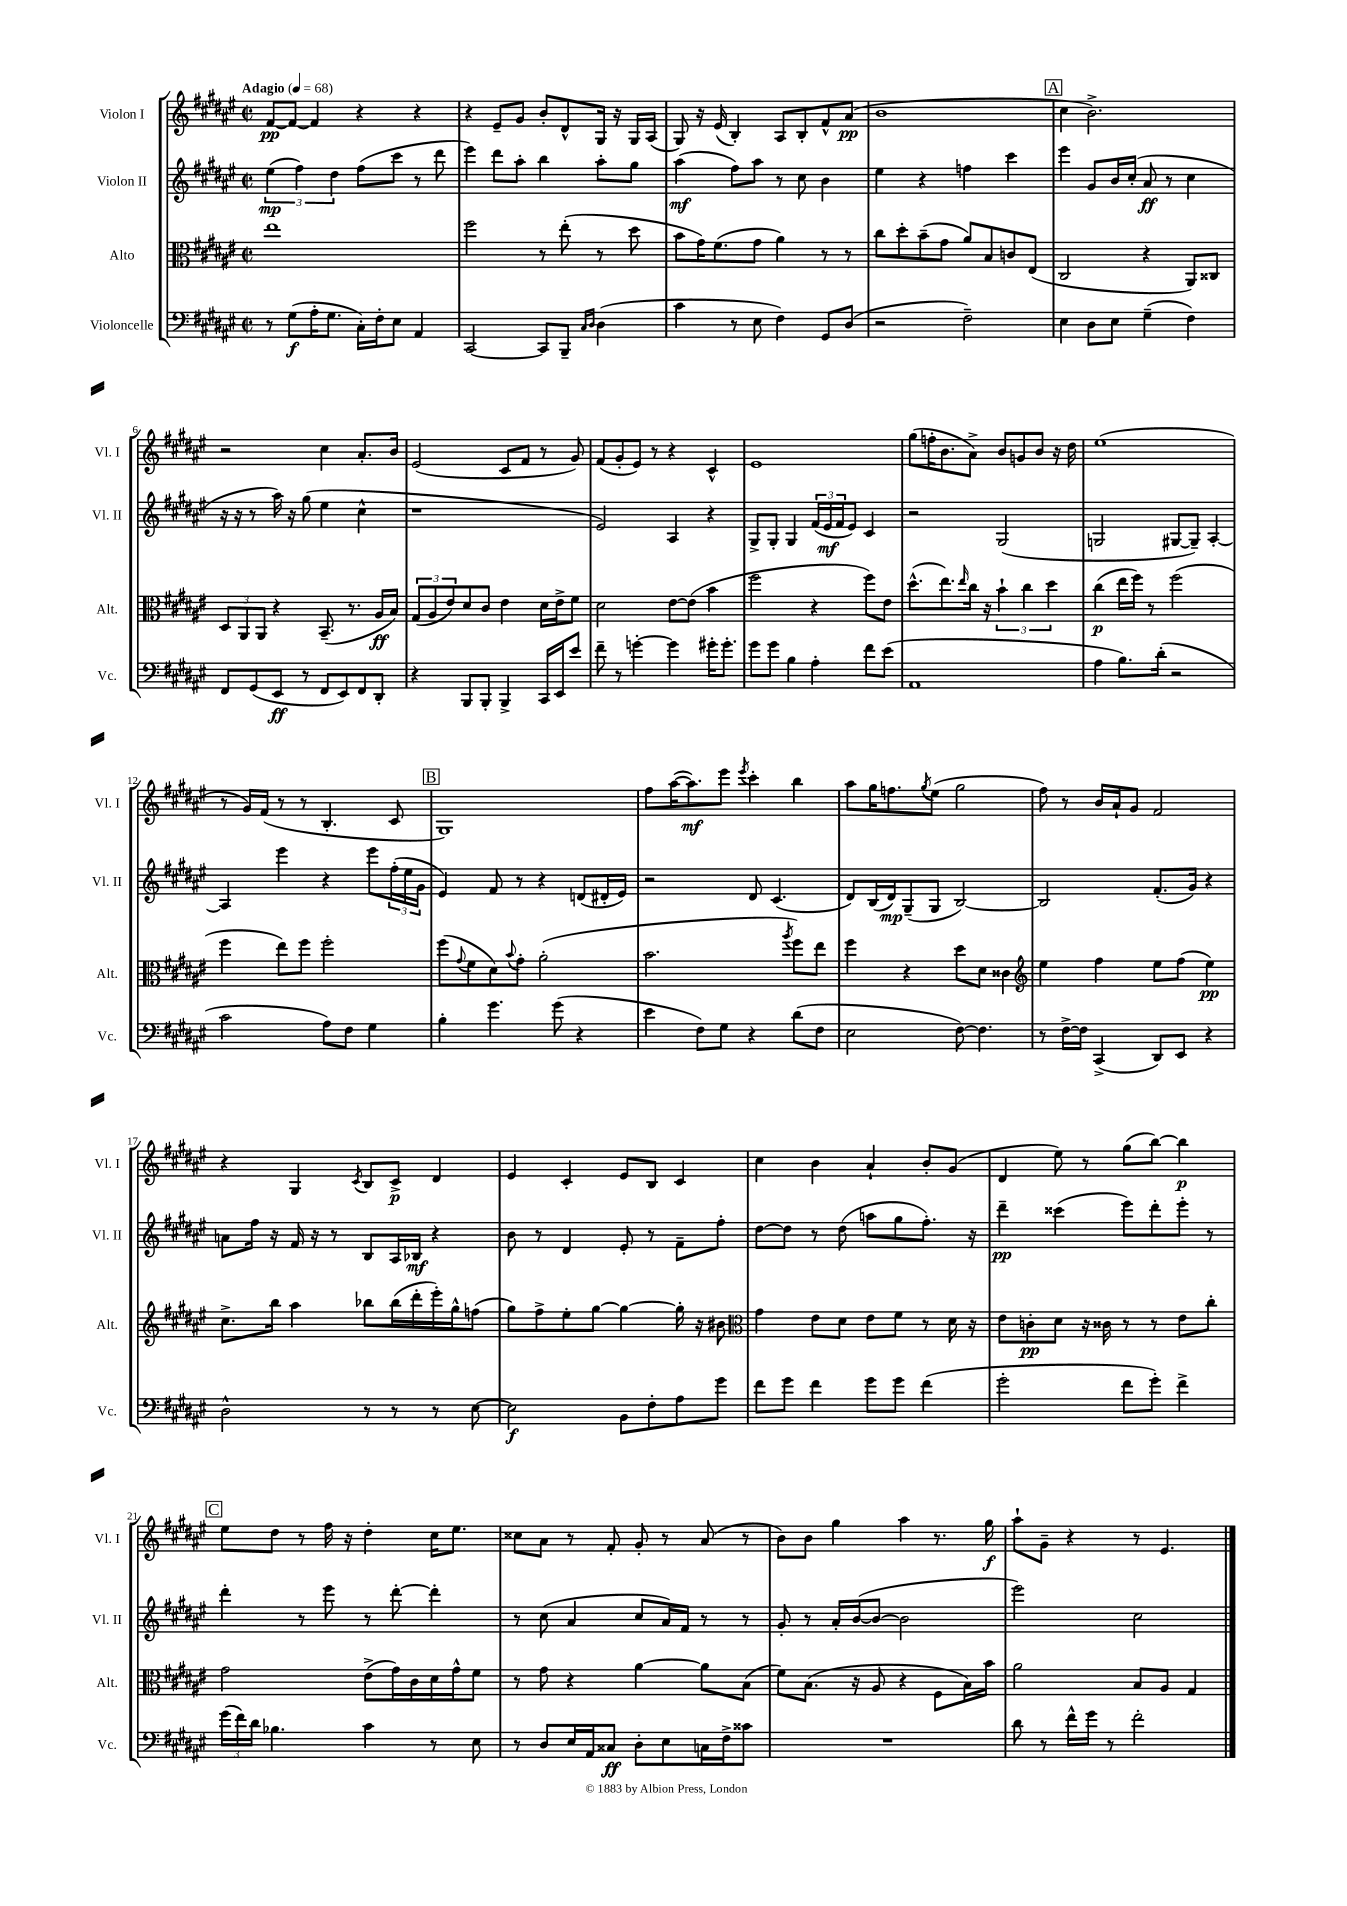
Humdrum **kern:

**kern	**kern	**kern	**kern
*staff4	*staff3	*staff2	*staff1
*clefF4	*clefC3	*clefG2	*clefG2
*k[f#c#g#d#a#e#]	*k[f#c#g#d#a#e#]	*k[f#c#g#d#a#e#]	*k[f#c#g#d#a#e#]
*M2/2	*M2/2	*M2/2	*M2/2
*met(c|)	*met(c|)	*met(c|)	*met(c|)
*MM68	*MM68	*MM68	*MM68
8r	1ee#	(6ee#\	[8f#/L
(8G#\L	.	.	8f#/_J
.	.	6ff#\)	.
16A#'\K	.	.	4f#/]
8.G#\J	.	.	.
.	.	6dd#\	.
16C#'\LL)	.	(8ff#\L	4r
16F#'\J	.	.	.
8E#\J	.	8ccc#\J	.
4AA#/	.	8r	4r
.	.	8ddd#\	.
=	=	=	=
[2CC#/	2ff#\	4eee#\)	4r
.	.	8ddd#\L	8e#~/L
.	.	8aa#'\J	8g#/J
8CC#/]L	8r	4bb\	8b'/L
8BBB~/J	(8ee#'\	.	8d#^^/
16qqC#/LL	.	.	.
16qqD#/JJ	.	.	.
(4D#\	8r	8aa#'\L	16G#/Jk
.	.	.	16r
.	8dd#\	8gg#\J	16G#/LL
.	.	.	(16A#/JJ
=	=	=	=
4c#\	8b\L	(4aa#\	8G#/)
.	16g#\K)	.	16r
.	(8.f#\	.	(16e#/
8r	.	8ff#\L)	4B'/)
8E#\	8g#\J	8aa#\J	.
4F#\)	4a#\)	8r	8A#/L
.	.	8cc#\	8B'/
8GG#/L	8r	4b\	8f#^^/
(8D#/J	8r	.	(8a#/J
=	=	=	=
2r	8cc#\L	4ee#\	1b
.	8dd#'\	.	.
.	(8b~\	4r	.
.	8g#\J	.	.
2F#~\)	8a#/L)	4ff\	.
.	8B/	.	.
.	8c/	4ccc#\	.
.	(8E#/J	.	.
=	=	=	=
4E#\	2C#/	4eee#\	4cc#\
8D#\L	.	8g#/L	2.b^\)
8E#\J	.	16b/L	.
.	.	(16cc#'/JJ	.
(4G#~\	4r	8a#/	.
.	.	8r	.
4F#\)	8AA#/L)	4cc#\	.
.	8C##/J	.	.
=	=	=	=
8FF#/L	12D#/L	16r	2r
.	.	16r	.
.	12AA#/	.	.
(8GG#/	.	8r	.
.	12AA#/J	.	.
8EE#/J	4r	16aa#\)	.
.	.	16r	.
8r	.	(8gg#\	.
8FF#/L	(8.BB~/	4ee#\	4cc#\
8EE#/)	.	.	.
.	8.r	.	.
8FF#/	.	4cc#^^\	8.a#'/L
8DD#'/J	16A#/LL	.	.
.	16B/JJ)	.	16b/Jk
=	=	=	=
4r	(12G#/L	1r	(2e#/
.	12A#/	.	.
.	12e#/)	.	.
8BBB/L	8d#/	.	.
8BBB'/J	8c#/J	.	.
4BBB^/	4e#\	.	8c#/L
.	.	.	8f#/J
16CC#/LL	16d#\LL	.	8r
16EE#/J	16e#^\J	.	.
8e#/J	8f#\J	.	8g#/)
=	=	=	=
8f#~\	2d#\	2e#/)	(8f#/L
8r	.	.	8g#'/
[4g'\	.	.	8e#/J)
.	.	.	8r
4g\]	[8e#\L	4A#/	4r
.	(8e#\]J	.	.
16g#'\LK	4b\	4r	4c#^^/
8.g#'\J	.	.	.
=	=	=	=
8g#\L	2ff#\	8G#^/L	1e#
8g#\J	.	8G#'/J	.
4B\	.	4G#/	.
4A#'\	4r	(24f#/LL	.
.	.	24e#/	.
.	.	24f#/J	.
.	.	8e#/J)	.
8f#\L	8ff#\L)	4c#/	.
(8e#\J	8e#\J	.	.
=	=	=	=
1AA#	(8.dd#^^\L	2r	(8gg#\L
.	.	.	16ff'\K
.	8.ee#\)	.	8.b\
.	16qqee#/	.	.
.	16cc#\Jk	.	8a#^\J)
.	16r	.	.
.	6b`\	(2G#/	8b/L
.	.	.	8g/
.	6cc#\	.	.
.	.	.	8b/J
.	6dd#\	.	.
.	.	.	16r
.	.	.	16dd#\
=	=	=	=
4A#\	(4cc#\	2G/	(1ee#
8.B\L)	16ee#\LL	.	.
.	16ff#\JJ)	.	.
.	8r	.	.
(16d#'\Jk	.	.	.
2r	(2ff#\	[8G#/L	.
.	.	8G#~/]J)	.
.	.	[4A#'/	.
=	=	=	=
2c#\	4ff#\	4A#/]	8r
.	.	.	16g#/LL)
.	.	.	(16f#/JJ
.	8ee#\L)	4eee#\	8r
.	8ff#\J	.	8r
8A#\L)	2ff#'\	4r	4.B'/
8F#\J	.	.	.
4G#\	.	8eee#\L	.
.	.	(24ff#'\L	8c#/
.	.	24ee#\	.
.	.	24g#\JJ	.
=	=	=	=
4B'\	(8ff#\L	4e#/)	1G#)
.	8qqg#/	.	.
.	8f#\	.	.
4.g#\	8d#\)	8f#/	.
.	8qqb/	.	.
.	8g#'\J	8r	.
.	(2a#'\	4r	.
(8g#\	.	.	.
4r	.	(8d/L	.
.	.	16d#'/L	.
.	.	16e#/JJ)	.
=	=	=	=
4e#\	2.b\	2r	8ff#\L
.	.	.	([16aa#\K
.	.	.	8.aa#\])
8F#\L)	.	.	.
8G#\J	.	.	8eee#\J
.	.	.	8qeee#/
4r	.	8d#/	4ccc#'\
.	.	(4.c#/	.
.	8qaa#/	.	.
(8d#\L	8ff#\L)	.	4bb\
8F#\J	8ee#\J	.	.
=	=	=	=
2E#\	4ff#\	8d#/L)	8aa#\L
.	.	(16B/L	16gg#\K
.	.	16d#/J)	8.ff\
.	4r	(8G#~/	.
.	.	.	8qgg#/
.	.	8G#/J	(8ee#\J
[8F#\)	8dd#\L	[2B/)	2gg#\
4.F#\]	8d#\J	.	.
.	4c##\	.	.
=	=	=	=
*	*clefG2	*	*
8r	4ee#\	2B/]	8ff#\)
[16F#^\LL	.	.	8r
16F#\]JJ	.	.	.
(4CC#^/	4ff#\	.	16b/LL
.	.	.	16a#`/J
.	.	.	8g#/J
8DD#/L)	8ee#\L	(8.f#'/L	2f#/
8EE#/J	(8ff#\J	.	.
.	.	16g#/Jk)	.
4r	4ee#\)	4r	.
=	=	=	=
2D#^^\	8.cc#^\L	8a\L	4r
.	.	16ff#\Jk	.
.	16bb\Jk	16r	.
.	4aa#\	16f#/	4G#/
.	.	16r	.
.	.	8r	.
.	.	.	8qc#/
8r	8bb-\L	8B/L	8B/L
8r	(16bb-\L	16A#/L	8c#^/J
.	16ddd#'\	16B-/JJ	.
8r	16eee#'\)	4r	4d#/
.	16gg#^^\J	.	.
[8E#\	(8ff\J	.	.
=	=	=	=
2E#\]	8gg#\L)	8b\	4e#/
.	8ff#^\	8r	.
.	8ee#'\	4d#/	4c#'/
.	[8gg#\J	.	.
8BB\L	4gg#\_	8e#'/	8e#/L
8F#'\	.	8r	8B/J
8A#\	16gg#'\]	8f#~\L	4c#/
.	16r	.	.
8g#\J	8b#\	8ff#'\J	.
=	=	=	=
*	*clefC3	*	*
8f#\L	4g#\	[8dd#\L	4cc#\
8g#\J	.	8dd#\]J	.
4f#\	8e#\L	8r	4b\
.	8d#\J	(8dd#\	.
8g#\L	8e#\L	8aa\L	4a#`/
8g#\J	8f#\J	8gg#\	.
(4f#\	8r	8.ff#'\J)	8b'/L
.	16d#\	.	(8g#/J
.	16r	16r	.
=	=	=	=
2g#'\	8e#\L	4ddd#~\	4d#/
.	8c'\	.	.
.	8d#\J	(4ccc##\	8ee#\)
.	16r	.	8r
.	16c##\	.	.
8f#\L	8r	8eee#\L)	(8gg#\L
8g#'\J)	8r	8ddd#'\	[8bb\J)
4f#^\	8e#\L	8eee#'\J	4bb\]
.	8cc#'\J	8r	.
=	=	=	=
(24g#\LL	2g#\	4ddd#'\	8ee#\L
24f#\)	.	.	.
24d#\JJ	.	.	.
4.B-\	.	.	8dd#\J
.	.	8r	8r
.	.	8eee#\	16ff#\
.	.	.	16r
4c#\	(8e#^\L	8r	4dd#'\
.	16g#\L)	[8ddd#'\	.
.	16c#\	.	.
8r	16d#\	4ddd#'\]	16cc#\LK
.	16g#^^\J	.	8.ee#\J
8E#\	8f#\J	.	.
=	=	=	=
8r	8r	8r	8cc##\L
8D#/L	8g#\	(8cc#\	8a#\J
16E#/L	4r	4a#/	8r
16AA#/J	.	.	.
8C##/J	.	.	8f#'/
8D#'\L	[4a#\	8cc#/L	8g#'/
8E#\	.	16a#/L)	8r
.	.	16f#/JJ	.
16C\L	8a#\]L	8r	(8a#/
16F#^\J	.	.	.
8c##\J	(8B\J	8r	8r
=	=	=	=
1r	8f#\L)	8g#'/	8b\L)
.	(8.B\J	8r	8b\J
.	.	16a#'/LL	4gg#\
.	16r	([16b/J	.
.	8A#/	8b/_J	.
.	4r	2b\]	4aa#\
.	8F#\L	.	8.r
.	16B\L)	.	.
.	16b\JJ	.	16gg#\
=	=	=	=
8d#\	2a#\	2eee#\)	8aa#`\L
8r	.	.	8g#~\J
16f#^^\LL	.	.	4r
16g#\JJ	.	.	.
8r	.	.	.
2f#'\	8B/L	2cc#\	8r
.	8A#/J	.	4.e#/
.	4G#/	.	.
==	==	==	==
*-	*-	*-	*-
